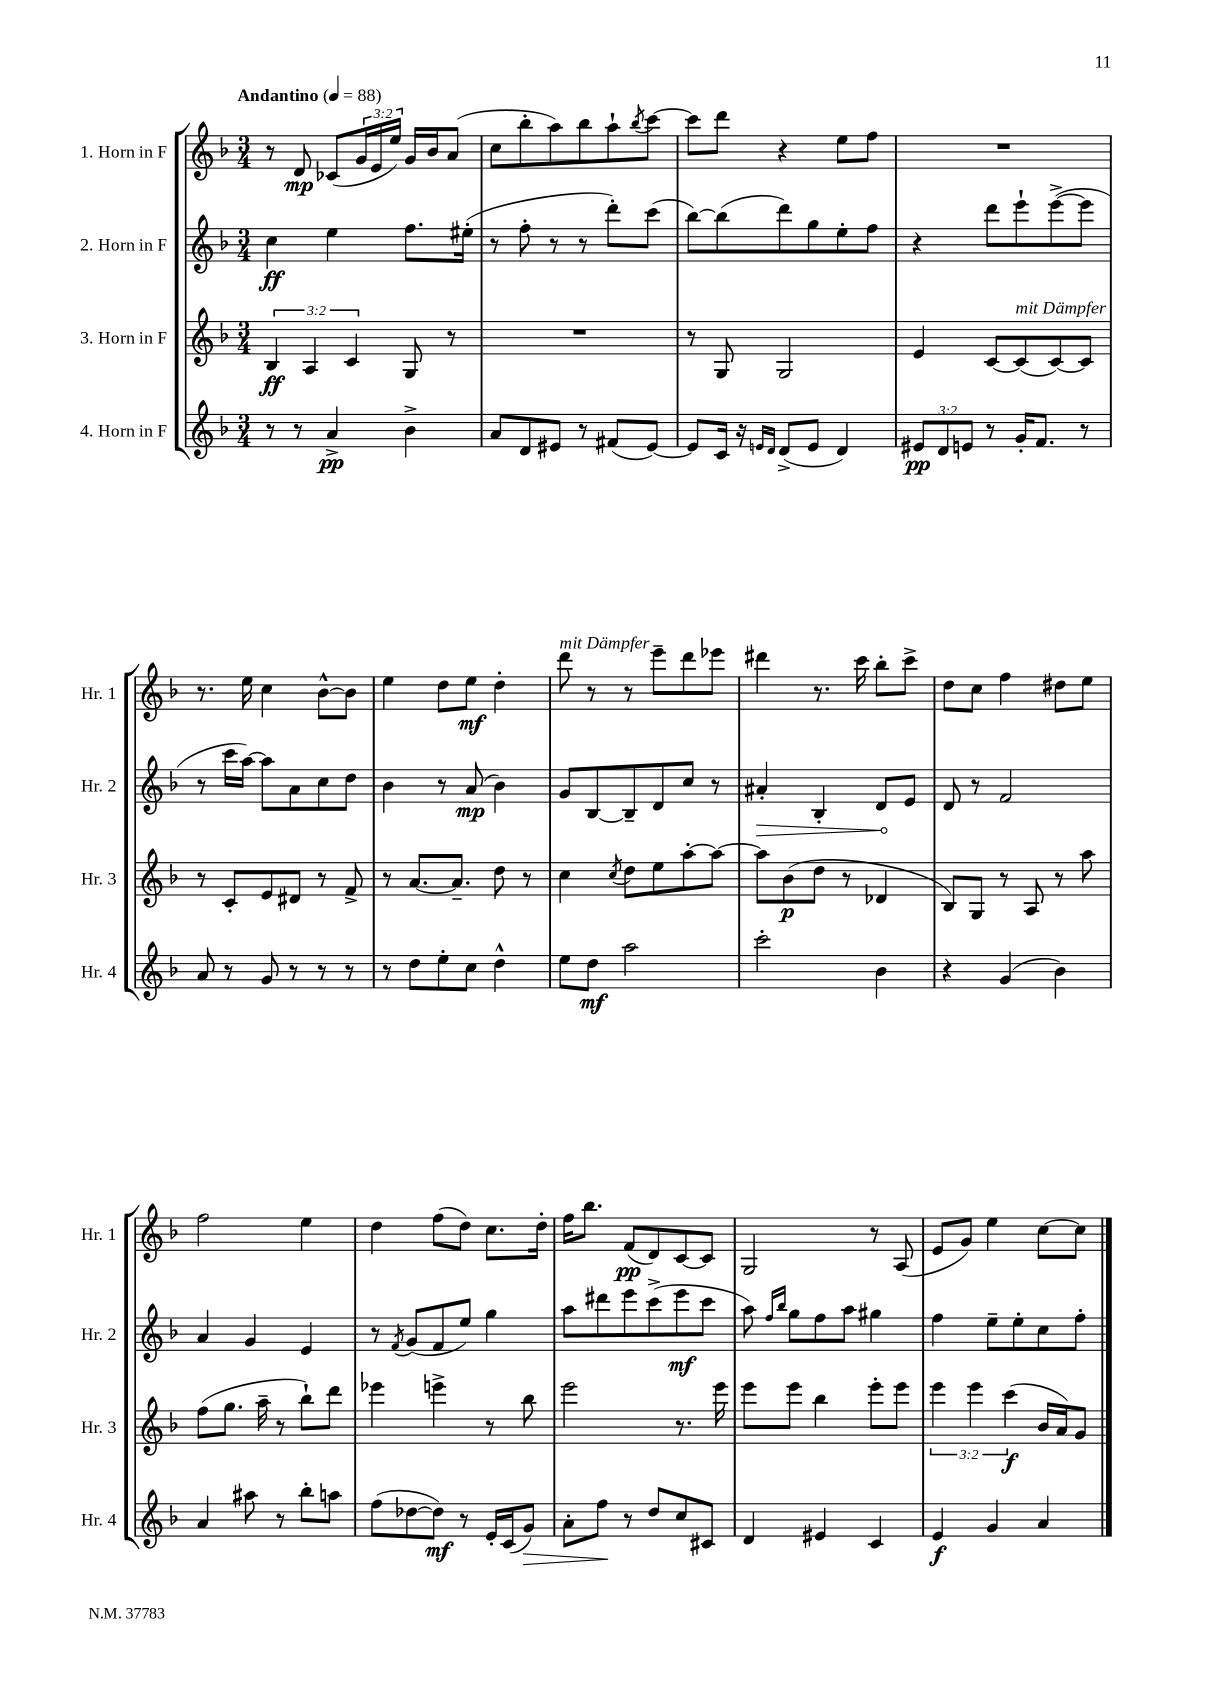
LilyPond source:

<<
\new StaffGroup <<
\new Staff = "s0" \with { instrumentName = "1. Horn in F" shortInstrumentName = "Hr. 1" } {
    \clef treble \key f \major \numericTimeSignature \time 3/4 \override Staff.TupletNumber.text = #tuplet-number::calc-fraction-text \tempo "Andantino" 4 = 88
    r8 d'8\mp ces'8( \tuplet 3/2 { g'16 e'16 e''16) } g'16 bes'16 a'8( |
    c''8 bes''8-. a''8) bes''8 a''8-! \acciaccatura { bes''8 } c'''8~ |
    c'''8 d'''8 r4 e''8 f''8 |
    R2. |
    r8. e''16 c''4 bes'8~-^ bes'8 |
    e''4 d''8 e''8\mf d''4-. |
    d'''8^\markup { \italic "mit Dämpfer" } r8 r8 e'''8-- d'''8 ees'''8 |
    dis'''4 r8. c'''16 bes''8-. c'''8-> |
    d''8 c''8 f''4 dis''8 e''8 |
    f''2 e''4 |
    d''4 f''8( d''8) c''8. d''16-. |
    f''16 bes''8. f'8\pp( d'8) c'8~ c'8 |
    g2 r8 a8( |
    e'8 g'8) e''4 c''8~ c''8 \bar "|." |
}
\new Staff = "s1" \with { instrumentName = "2. Horn in F" shortInstrumentName = "Hr. 2" } {
    \clef treble \key f \major \numericTimeSignature \time 3/4
    c''4\ff e''4 f''8. eis''16-.( |
    r8 f''8-. r8 r8 d'''8-.) c'''8( |
    bes''8~) bes''8( d'''8) g''8 e''8-. f''8 |
    r4 d'''8 e'''8-! e'''8~->( e'''8 |
    r8 c'''16 a''16~) a''8 a'8 c''8 d''8 |
    bes'4 r8 a'8\mp( bes'4) |
    g'8 bes8~ bes8-- d'8 c''8 r8 |
    \once \override Hairpin.circled-tip = ##t ais'4-.\> bes4-. d'8\! e'8 |
    d'8 r8 f'2 |
    a'4 g'4 e'4 |
    r8 \acciaccatura { f'8 } g'8( f'8 e''8) g''4 |
    a''8 dis'''8 e'''8 c'''8->( e'''8\mf c'''8 |
    a''8) \grace { f''16 bes''16 } g''8 f''8 a''8 gis''4 |
    f''4 e''8-- e''8-. c''8 f''8-. \bar "|." |
}
\new Staff = "s2" \with { instrumentName = "3. Horn in F" shortInstrumentName = "Hr. 3" } {
    \clef treble \key f \major \numericTimeSignature \time 3/4 \override Staff.TupletNumber.text = #tuplet-number::calc-fraction-text
    \tuplet 3/2 { bes4\ff a4 c'4 } g8 r8 |
    R2. |
    r8 g8 g2 |
    e'4 c'8~ c'8^\markup { \italic "mit Dämpfer" }( c'8~) c'8 |
    r8 c'8-. e'8 dis'8 r8 f'8-> |
    r8 a'8.~ a'8.-- d''8 r8 |
    c''4 \acciaccatura { c''8 } d''8 e''8 a''8~-. a''8~ |
    a''8 bes'8\p( d''8 r8 des'4 |
    bes8) g8 r8 a8 r8 a''8 |
    f''8( g''8. a''16-- r8 bes''8-!) d'''8 |
    ees'''4 e'''4-> r8 bes''8 |
    e'''2 r8. e'''16 |
    e'''8 e'''8 bes''4 e'''8-. e'''8 |
    \tuplet 3/2 { e'''4 e'''4 c'''4\f( } bes'16 a'16) g'8 \bar "|." |
}
\new Staff = "s3" \with { instrumentName = "4. Horn in F" shortInstrumentName = "Hr. 4" } {
    \clef treble \key f \major \numericTimeSignature \time 3/4 \override Staff.TupletNumber.text = #tuplet-number::calc-fraction-text
    r8 r8 a'4->\pp bes'4-> |
    a'8 d'8 eis'8 r8 fis'8( eis'8~) |
    eis'8 c'16 r16 \grace { e'16 d'16 } d'8->( e'8 d'4) |
    \tuplet 3/2 { eis'8\pp d'8 e'8 } r8 g'16-. f'8. r8 |
    a'8 r8 g'8 r8 r8 r8 |
    r8 d''8 e''8-. c''8 d''4-^ |
    e''8 d''8\mf a''2 |
    c'''2-. bes'4 |
    r4 g'4( bes'4) |
    a'4 ais''8 r8 bes''8-. a''8 |
    f''8( des''8~ des''8\mf) r8 e'16-. c'16( g'8\>) |
    a'8-. f''8\! r8 d''8 c''8 cis'8 |
    d'4 eis'4 c'4 |
    e'4\f g'4 a'4 \bar "|." |
}
>>
>>
\layout { \context { \Score \remove "Bar_number_engraver" } }
